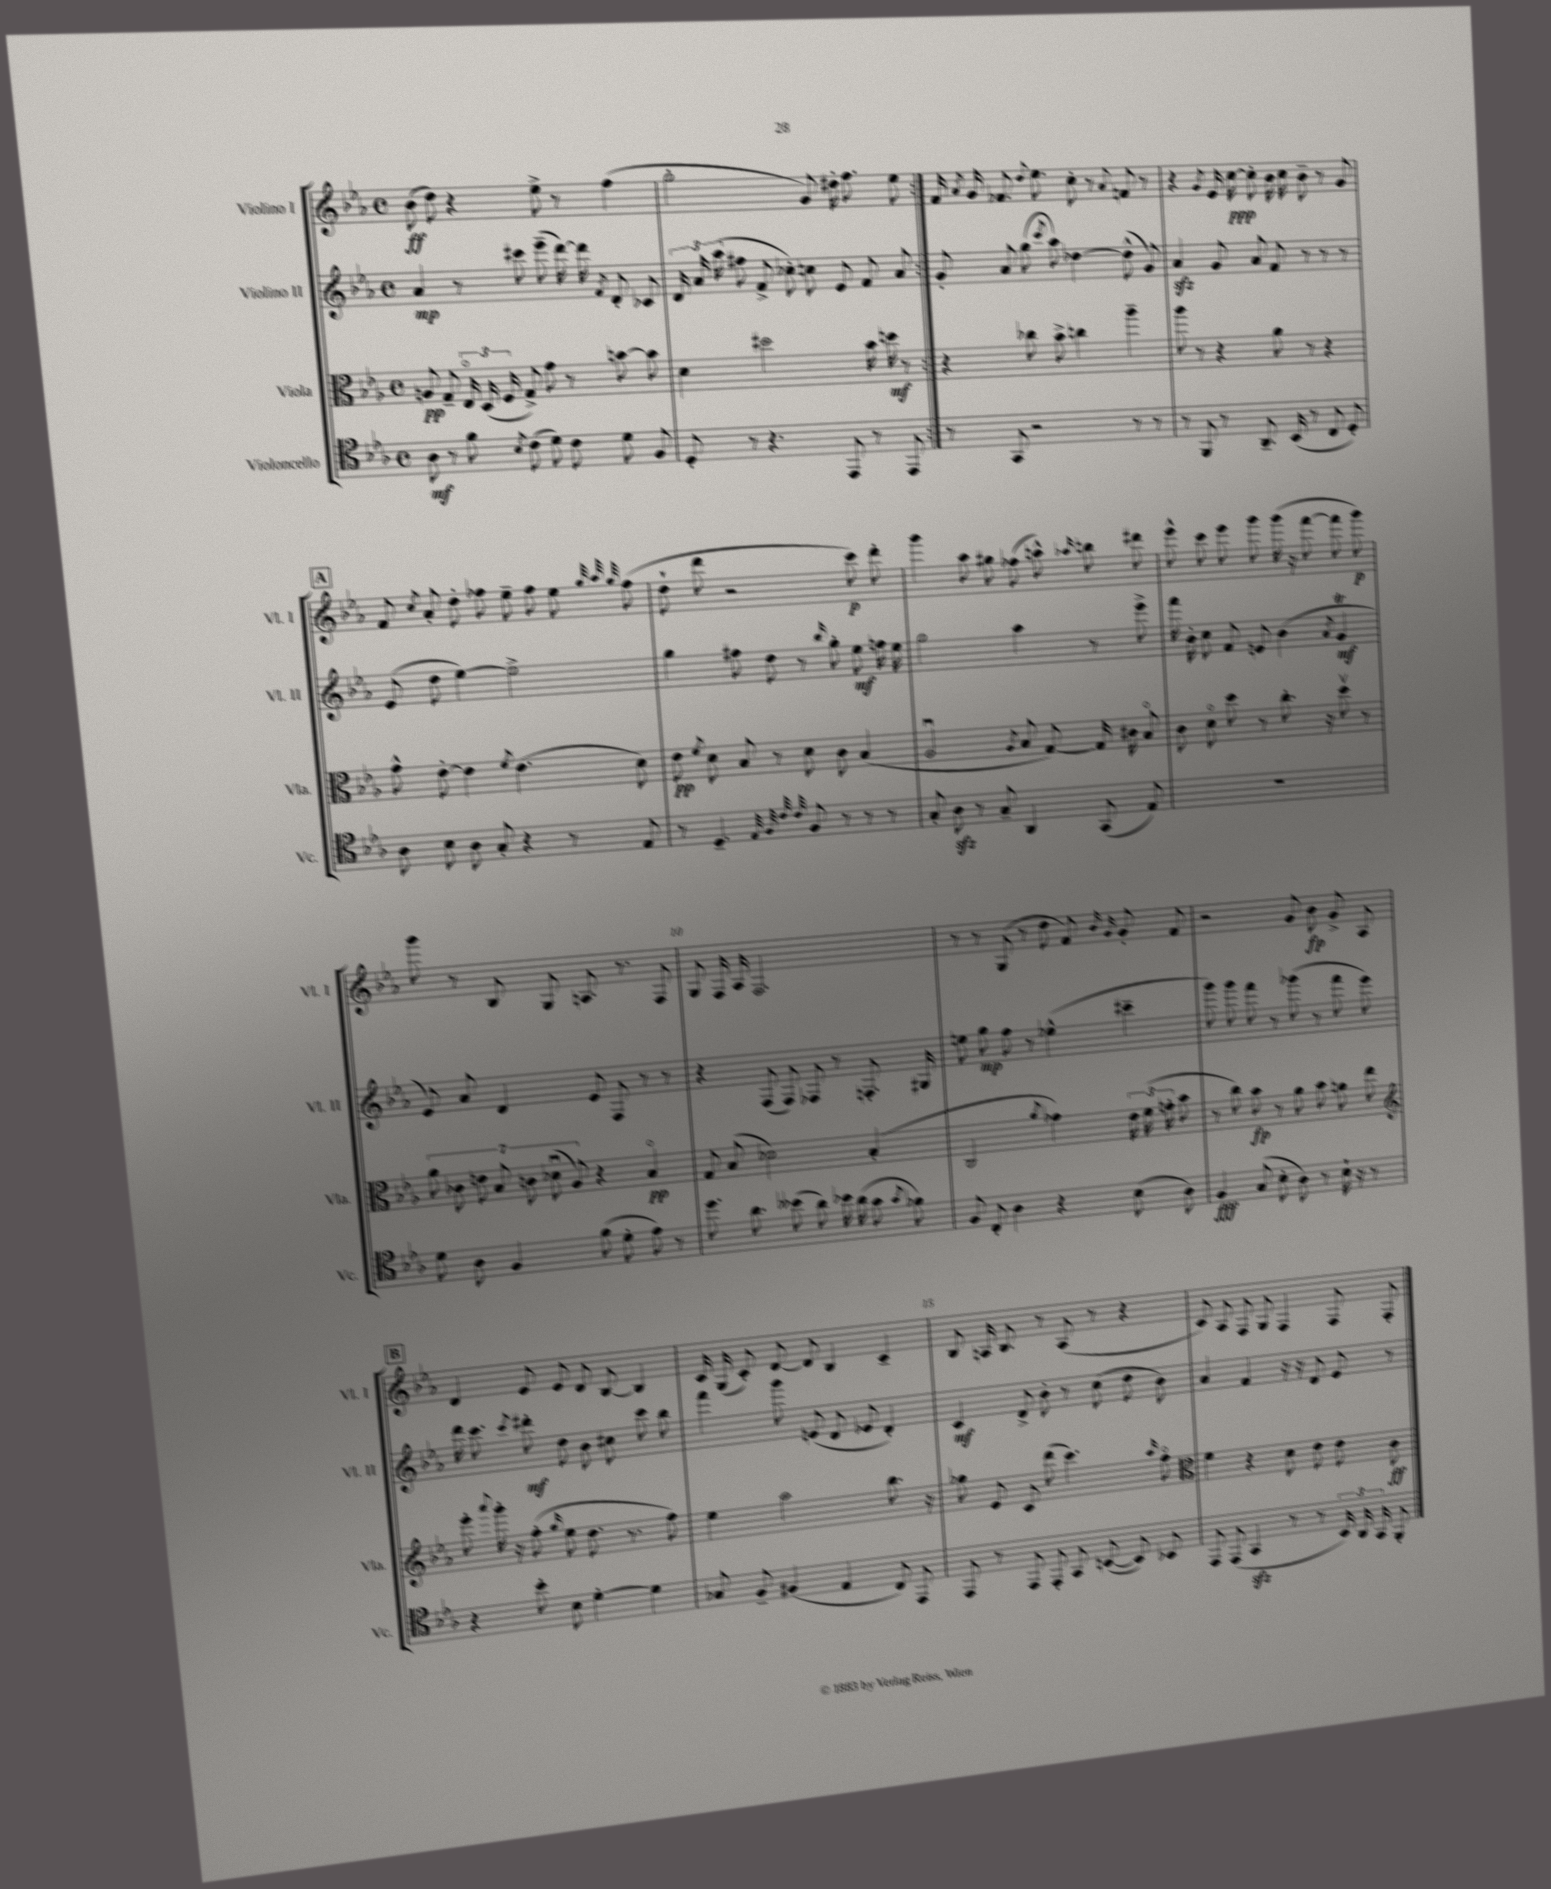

**kern	**dynam	**kern	**dynam	**kern	**dynam	**kern	**dynam
*part4	*part4	*part3	*part3	*part2	*part2	*part1	*part1
*staff4	*staff4	*staff3	*staff3	*staff2	*staff2	*staff1	*staff1
*I"Violoncello	*	*I"Viola	*	*I"Violino II	*	*I"Violino I	*
*I'Vc.	*	*I'Vla.	*	*I'Vl. II	*	*I'Vl. I	*
*clefC4	*	*clefC3	*	*clefG2	*	*clefG2	*
*k[b-e-a-]	*	*k[b-e-a-]	*	*k[b-e-a-]	*	*k[b-e-a-]	*
*M4/4	*	*M4/4	*	*M4/4	*	*M4/4	*
*met(c)	*	*met(c)	*	*met(c)	*	*met(c)	*
=1	=1	=1	=1	=1	=1	=1	=1
8A-\	mf	8An/	pp	4a-/	mp	(8b-\	ff
8r	.	8G~/	.	.	.	8dd\)	.
8f\	.	24E-/	.	8r	.	4r	.
.	.	(24D/	.	.	.	.	.
.	.	24F/	.	.	.	.	.
8qB-/	.	.	.	.	.	.	.
(8c\	.	8G^/)	.	8ccc#X\	.	.	.
8d\)	.	8g\	.	(8eee-~\	.	8ee-^\	.
8c\	.	8r	.	[16ddd\)	.	8r	.
.	.	.	.	16ddd\]	.	.	.
.	.	.	.	8qf/	.	.	.
8d\	.	[8bn\	.	8d'/	.	(4ff\	.
8F/	.	8b\]	.	8c-X/	.	.	.
=2	=2	=2	=2	=2	=2	=2	=2
8D'/	.	4d\	.	24d/	.	2gg'\	.
.	.	.	.	24a-/	.	.	.
.	.	.	.	(24aa-\	.	.	.
8r	.	.	.	8ff#X\	.	.	.
4.r	.	2dd#X\	.	8f^/	.	.	.
.	.	.	.	8cc-X'\)	.	.	.
.	.	.	.	8ccn\	.	8g/)	.
8EE-/	.	.	.	8e-/	.	16dd#X'\	.
.	.	.	.	.	.	8.ff\	.
8r	.	16b-\	.	8f/	.	.	.
.	.	16ddn\	mf	.	.	.	.
8EE-/	.	8r	.	8a-/	.	8ee-\	.
=3:|!	=3:|!	=3:|!	=3:|!	=3:|!	=3:|!	=3:|!	=3:|!
8r	.	4r	.	8g'/	.	16f/	.
.	.	.	.	.	.	8qa-/	.
.	.	.	.	.	.	16g/	.
8GG/	.	.	.	8a-/	.	8.f-X/	.
2r	.	8cc-X\	.	(8gg\	.	.	.
.	.	.	.	.	.	8qqdd/	.
.	.	.	.	.	.	8.ee-\	.
.	.	.	.	8qccc/	.	.	.
.	.	8b-^\	.	8aa-\)	.	.	.
.	.	4ccn\	.	[4dd-X\	.	8cc'\	.
.	.	.	.	.	.	8r	.
.	.	.	.	.	.	8qqa-/	.
8r	.	4aa-~\	.	(8dd-^^\]	.	8fn/	.
8r	.	.	.	8g/)	.	8r	.
=4	=4	=4	=4	=4	=4	=4	=4
8r	.	8aa-\	.	4a-zz/	.	4r	.
8FF/	.	8r	.	.	.	.	.
.	.	.	.	.	.	8qg/	.
8r	.	4r	.	8g/	.	16e-/	.
.	.	.	.	.	.	[16cc\	ppp
8.AA-~/	.	.	.	8a-/	.	8cc'\]	.
.	.	8a-\	.	8f/	.	16b-\	.
(16BB-/	.	.	.	.	.	16cc\	.
8r	.	8r	.	8r	.	8b-~\	.
8C/	.	4r	.	8r	.	8r	.
8D'/)	.	.	.	8r	.	8g/	.
!!LO:LB:g=z
!!LO:REH:place=s1:t=A
=5	=5	=5	=5	=5	=5	=5	=5
8A-\	.	8g^^\	.	(8e-/	.	8f/	.
.	.	.	.	.	.	8qcc/	.
8B-\	.	[8e-'\	.	8dd\	.	8a-'/	.
8A-\	.	4e-\]	.	[4ee-\)	.	8dd'\	.
8G'/	.	.	.	.	.	8ff-X\	.
.	.	8qf/	.	.	.	.	.
4r	.	(4.e-\	.	2ee-^\]	.	8ee-~\	.
.	.	.	.	.	.	8ff-\	.
8r	.	.	.	.	.	8ee-\	.
.	.	.	.	.	.	32qqgg/	.
.	.	.	.	.	.	32qqaa-/	.
.	.	.	.	.	.	32qqgg/	.
8E-/	.	8d\)	.	.	.	(8ff-\	.
=6	=6	=6	=6	=6	=6	=6	=6
8r	.	8e-\	pp	4gg\	.	8dd`\	.
.	.	8qf/	.	.	.	.	.
4.D~/	.	8d\	.	.	.	8ddd\	.
.	.	8B-/	.	8ff#X\	.	2r	.
.	.	8r	.	8dd\	.	.	.
32qqE-/	.	.	.	.	.	.	.
32qqF/	.	.	.	.	.	.	.
32qqc/	.	.	.	.	.	.	.
32qqc/	.	.	.	.	.	.	.
8F/	.	8d\	.	8r	.	.	.
.	.	.	.	16qqbb-/	.	.	.
8r	.	8c\	.	8gg'\	.	.	.
8r	.	(4B-/	.	8ee-\	mf	8ccc\)	p
8r	.	.	.	16ffn\	.	8ddd'\	.
.	.	.	.	16ee-\	.	.	.
=7	=7	=7	=7	=7	=7	=7	=7
8G'/	.	2A-u/	.	2gg\	.	4ggg\	.
8A-zz\	.	.	.	.	.	.	.
8r	.	.	.	.	.	8aa-\	.
8G~/	.	.	.	.	.	8gg#X\	.
.	.	8qA-/	.	.	.	.	.
4AA-/	.	8B-/	.	4aa-\	.	(8ff-X\	.
.	.	[8G/)	.	.	.	8aan^^\)	.
.	.	.	.	.	.	16qqaa-X/	.
(8GG/	.	16G/]	.	8r	.	8bbn\	.
.	.	16c#X\	.	.	.	.	.
8E-/)	.	8B-/	.	8eee-^\	.	8ddd#X\	.
=8	=8	=8	=8	=8	=8	=8	=8
1r	.	8c\	.	16fff\	.	8eee-^^\	.
.	.	.	.	16b-'\	.	.	.
.	.	8d\	.	8cc\	.	8ccc\	.
.	.	8dd\	.	8f/	.	8eee-\	.
.	.	8r	.	8en/	.	8ggg\	.
.	.	8.cc'\	.	(4b-\	.	(16ggg\	.
.	.	.	.	.	.	16r	.
.	.	.	.	.	.	[8fff\	.
.	.	16r	.	.	.	.	.
.	.	.	.	8qa-/	.	.	.
.	.	8ddv\	.	4gt/	mf	8fff\]	.
.	.	8r	.	.	.	8ggg\)	p
!!LO:LB:g=z
=9	=9	=9	=9	=9	=9	=9	=9
8d\	.	14a-\	.	8e-/)	.	8ggg\	.
.	.	14c-X\	.	.	.	.	.
8A-\	.	.	.	8a-/	.	8r	.
.	.	14en\	.	.	.	.	.
.	.	14B-/	.	.	.	.	.
4F/	.	.	.	4d/	.	8B-/	.
.	.	14cn\	.	.	.	.	.
.	.	(14d-Xu\	.	.	.	.	.
.	.	.	.	.	.	8G/	.
.	.	14A-/)	.	.	.	.	.
(8f\	.	4r	.	8e-/	.	8.An/	.
8d'\	.	.	.	8F/	.	.	.
.	.	.	.	.	.	8.r	.
8e-\)	.	4B-/	pp	8r	.	.	.
8r	.	.	.	8r	.	8F/	.
=10	=10	=10	=10	=10	=10	=10	=10
8.dd\	.	8G/	.	4r	.	8G/	.
.	.	(8B-/	.	.	.	16F/	.
8.a-\	.	.	.	.	.	16A-/	.
.	.	2d-X\)	.	(8F/	.	2.F/	.
(8b--X\	.	.	.	8F/)	.	.	.
8a-\)	.	.	.	8F-X/	.	.	.
16b-X\	.	.	.	8r	.	.	.
(16a-\	.	.	.	.	.	.	.
8g\	.	(4B-'/	.	8.Fn'/	.	.	.
8qg/	.	.	.	.	.	.	.
8f-X\)	.	.	.	.	.	.	.
.	.	.	.	16G#X/	.	.	.
=11	=11	=11	=11	=11	=11	=11	=11
8F/	.	2C/	.	8een\	.	8r	.
8C'/	.	.	.	8gg\	mp	8r	.
4A-\	.	.	.	8ff\	.	(8G/	.
.	.	.	.	8r	.	8r	.
.	.	8qa-/	.	.	.	.	.
4r	.	4g-X\)	.	(4ee-X^^\	.	8dd\	.
.	.	.	.	.	.	8f/)	.
.	.	.	.	.	.	16qqb-/	.
.	.	.	.	.	.	16qqg/	.
(8B-\	.	24e-\	.	4ccc#X~\	.	8g'/	.
.	.	(24f\	.	.	.	.	.
.	.	24gn'\	.	.	.	.	.
8A-\)	.	8b-\	.	.	.	8f/	.
=12	=12	=12	=12	=12	=12	=12	=12
4F/	fff	8r	.	8ggg\)	.	2r	.
.	.	8cc\)	.	8ggg\	.	.	.
(8G/	.	8b-\	fp	8fff\	.	.	.
8B-'\	.	8r	.	8r	.	.	.
8A-\)	.	8a-\	.	(8ggg-X\	.	8g/	.
8r	.	8b-\	.	8r	.	8b-\	fp
16B-`\	.	8an\	.	8fff\	.	8g^/	.
16r	.	.	.	.	.	.	.
8r	.	8ee-\	.	8eee-\)	.	8A-/	.
!!LO:LB:g=z
!!LO:REH:place=s1:t=B
=13	=13	=13	=13	=13	=13	=13	=13
*	*	*clefG2	*	*	*	*	*
4r	.	8eee-'\	.	16ddd\	.	4d/	.
.	.	.	.	8.ccc\	.	.	.
.	.	8qqaaa-/	.	.	.	.	.
.	.	16ggg'\	.	.	.	.	.
.	.	16r	.	.	.	.	.
.	.	.	.	8qccc/	.	.	.
8b-'\	.	(8ff'\	.	8ddd#X'\	mf	8e-/	.
.	.	16qqgg/	.	.	.	.	.
8B-\	.	8ee-\	.	8dd\	.	8e-/	.
[4d'\	.	8.dd\	.	8b-\	.	8d/	.
.	.	.	.	8cc#X\	.	[8B-/	.
.	.	8.r	.	.	.	.	.
4d\]	.	.	.	8ccc\	.	4B-/]	.
.	.	8ff\)	.	8bb-\	.	.	.
=14	=14	=14	=14	=14	=14	=14	=14
8G-X/	.	4ee-\	.	4fff\	.	16c/	.
.	.	.	.	.	.	(16G/	.
8F~/	.	.	.	.	.	8c'/)	.
(4F#X/	.	2aa-\	.	8ggg\	.	[8d/	.
.	.	.	.	(8en/	.	8d/]	.
4E-/	.	.	.	8d/	.	4B-/	.
.	.	.	.	8e-X/	.	.	.
8C/)	.	8.bb-\	.	4d'/)	.	4c~/	.
8EE-/	.	.	.	.	.	.	.
.	.	16r	.	.	.	.	.
=15	=15	=15	=15	=15	=15	=15	=15
8EE-/	.	8gg-X\	.	4c/	mf	8B-/	.
8r	.	8e-/	.	.	.	16An/	.
.	.	.	.	.	.	8.B-/	.
8EE-/	.	8c/	.	8d^/	.	.	.
8EE-'/	.	(8ddd\	.	8b-'\	.	8r	.
8GG/	.	4.ccc\)	.	8r	.	(8A/	.
([8BBn/	.	.	.	(8cc\	.	8r	.
8BB/])	.	.	.	8dd\	.	4r	.
.	.	16qqaa-/	.	.	.	.	.
8BB-X/	.	8ff\	.	8b-\)	.	.	.
=16	=16	=16	=16	=16	=16	=16	=16
*	*	*clefC3	*	*	*	*	*
8EE-/	.	4f\	.	4a-/	.	8c/)	.
(8EE-/	.	.	.	.	.	8A-/	.
4GGzz/	.	4r	.	4f/	.	8F/	.
.	.	.	.	.	.	8G/	.
8r	.	8d\	.	16r	.	4F/	.
.	.	.	.	16r	.	.	.
8r	.	8e-\	.	8d/	.	.	.
24BB-/)	.	8e-\	.	8e-/	.	8F/	.
24AA-/	.	.	.	.	.	.	.
24GG/	.	.	.	.	.	.	.
8FF'/	.	8c\	ff	8r	.	8F'/	.
==	==	==	==	==	==	==	==
*-	*-	*-	*-	*-	*-	*-	*-
